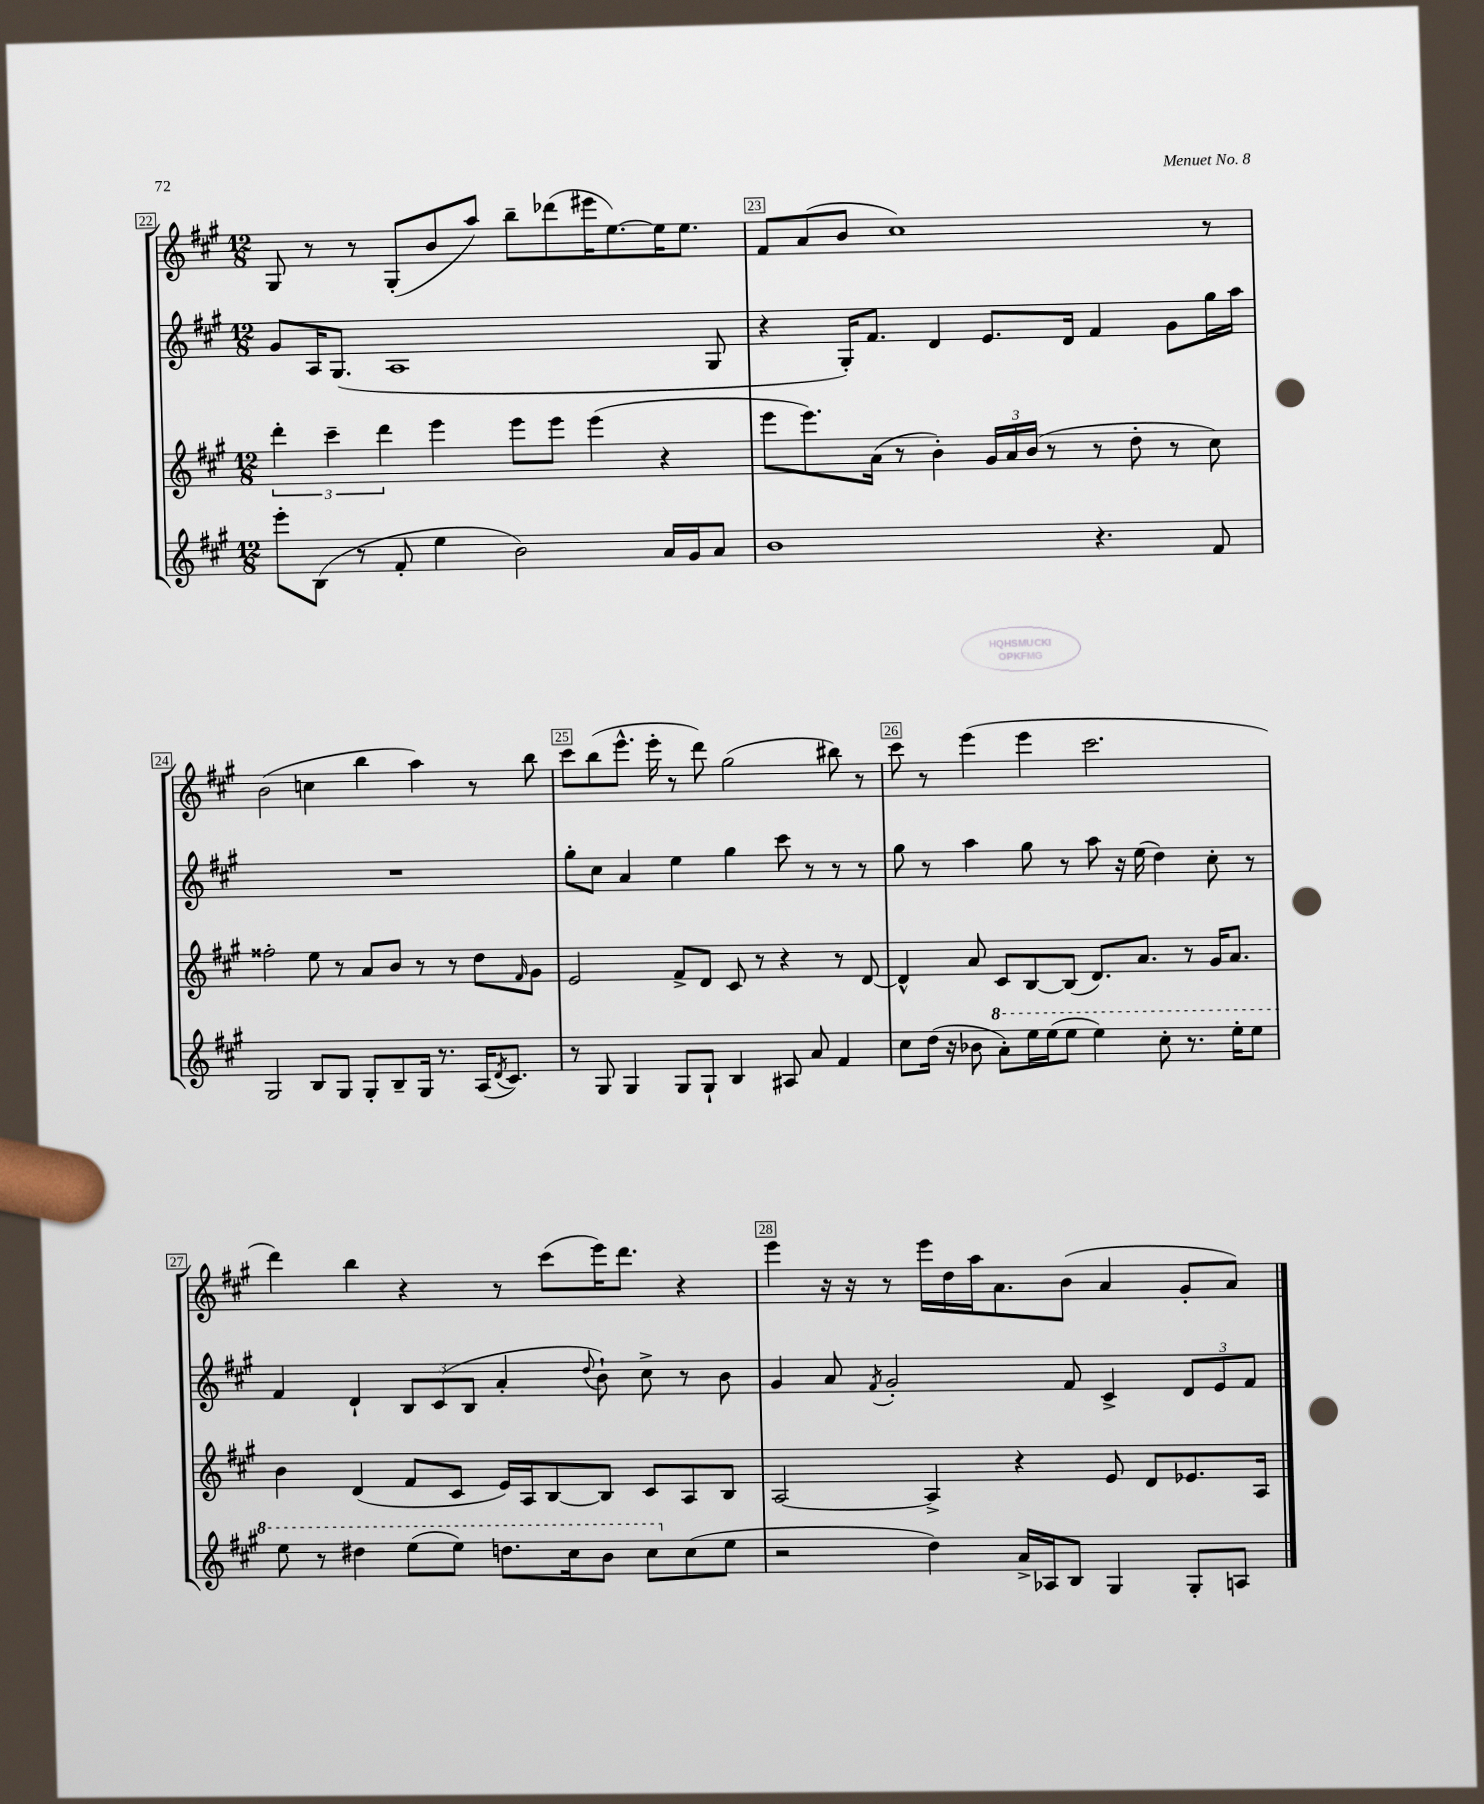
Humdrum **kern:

**kern	**kern	**kern	**kern
*staff4	*staff3	*staff2	*staff1
*clefG2	*clefG2	*clefG2	*clefG2
*k[f#c#g#]	*k[f#c#g#]	*k[f#c#g#]	*k[f#c#g#]
*M12/8	*M12/8	*M12/8	*M12/8
8eee'\L	6ddd'\	8g#/L	8G#/
(8B\J	.	16A/K	8r
.	6ccc#~\	.	.
.	.	(8.G#/J	.
8r	.	.	8r
.	6ddd\	.	.
8f#'/	.	1A	(8G#'/L
4ee\	4eee\	.	8b/
.	.	.	8aa/J)
2b\)	8eee\L	.	8bb~\L
.	8eee\J	.	(8ddd-\
.	(4eee\	.	16eee#\K
.	.	.	[8.ee\)
16a/LL	4r	.	16ee\]K
16g#/J	.	.	8.ee\J
8a/J	.	8G#/	.
=	=	=	=
1b	8eee\L	4r	8f#/L
.	8.eee\)	.	(8a/
.	.	16G#'/LK)	8b/J
.	(16a\Jk	8.f#/J	.
.	8r	.	1cc#)
.	4b'\)	4d/	.
.	24g#/LL	8.e/L	.
.	24a/	.	.
.	(24b/JJ	.	.
.	8r	.	.
.	.	16d/Jk	.
4.r	8r	4f#/	.
.	8dd'\	.	.
.	8r	8g#\L	.
8f#/	8cc#\)	16gg#\L	8r
.	.	16aa\JJ	.
=	=	=	=
2G#/	2ff##'\	1.r	(2b\
8B/L	8ee\	.	4cc\
8G#/J	8r	.	.
8G#'/L	8a/L	.	4bb\
8B~/	8b/J	.	.
16G#/Jk	8r	.	4aa\)
8.r	.	.	.
.	8r	.	.
(16A/LK	8dd\L	.	8r
8qd/	.	.	.
8.c#/J)	.	.	.
.	16qqf#/	.	.
.	8g#\J	.	8bb\
=	=	=	=
8r	2e/	8gg#'\L	8ccc#\L
8G#/	.	8cc#\J	(8bb\
4G#/	.	4a/	8.eee^^\J
.	.	.	16eee'\
8G#/L	8f#^/L	4ee\	8r
8G#`/J	8d/J	.	8ddd\)
4B/	8c#/	4gg#\	(2gg#\
.	8r	.	.
8A#/	4r	8ccc#\	.
8a/	.	8r	.
4f#/	8r	8r	8bb#\)
.	[8d/	8r	8r
=	=	=	=
8cc#\L	4d^^/]	8gg#\	8ccc#\
(16dd\Jk	.	8r	8r
16r	.	.	.
8b-\	8a/	4aa\	(4eee\
8aa'\L)	8c#/L	.	.
16eee\L	[8B/	8gg#\	4eee\
(16eee\J	.	.	.
8eee\J	(8B/]J	8r	.
4eee\)	8.d/L)	8aa\	2.ccc#\
.	.	16r	.
.	8.a/J	(16ee\	.
8ccc#'\	.	4dd\)	.
8.r	8r	.	.
.	16g#/LK	8cc#'\	.
16eee'\LK	8.a/J	.	.
8eee\J	.	8r	.
=	=	=	=
8eee\	4b\	4f#/	4ddd\)
8r	.	.	.
4ddd#\	(4d/	4d`/	4bb\
(8eee\L	8f#/L	12B/L	4r
.	.	(12c#/	.
8eee\J)	8c#/J	.	.
.	.	12B/J	.
8.ddd\L	16e/LL)	4a'/	8r
.	16A/J	.	.
.	[8B/	.	(8ccc#\L
16ccc#\k	.	.	.
.	.	8qqdd/	.
8bb\J	8B/]J	8b`\)	16eee\K)
.	.	.	8.ddd\J
8ccc#\L	8c#/L	8cc#^\	.
(8cc#\	8A/	8r	4r
8ee\J	8B/J	8b\	.
=	=	=	=
2r	[2A/	4g#/	4eee\
.	.	8a/	16r
.	.	.	16r
.	.	8qf#/	.
.	.	2g#'/	8r
4dd\)	4A^/]	.	16eee\LL
.	.	.	16dd\
.	.	.	16aa\J
.	.	.	8.a\
16a^/LL	4r	.	.
16A-/J	.	.	.
8B/J	.	8f#/	(8b\J
4G#/	8e/	4c#^/	4a/
.	8d/L	.	.
8G#'/L	8.e-/	12d/L	8g#'/L
.	.	12e/	.
8A/J	.	.	8a/J)
.	.	12f#/J	.
.	16A/Jk	.	.
==	==	==	==
*-	*-	*-	*-
